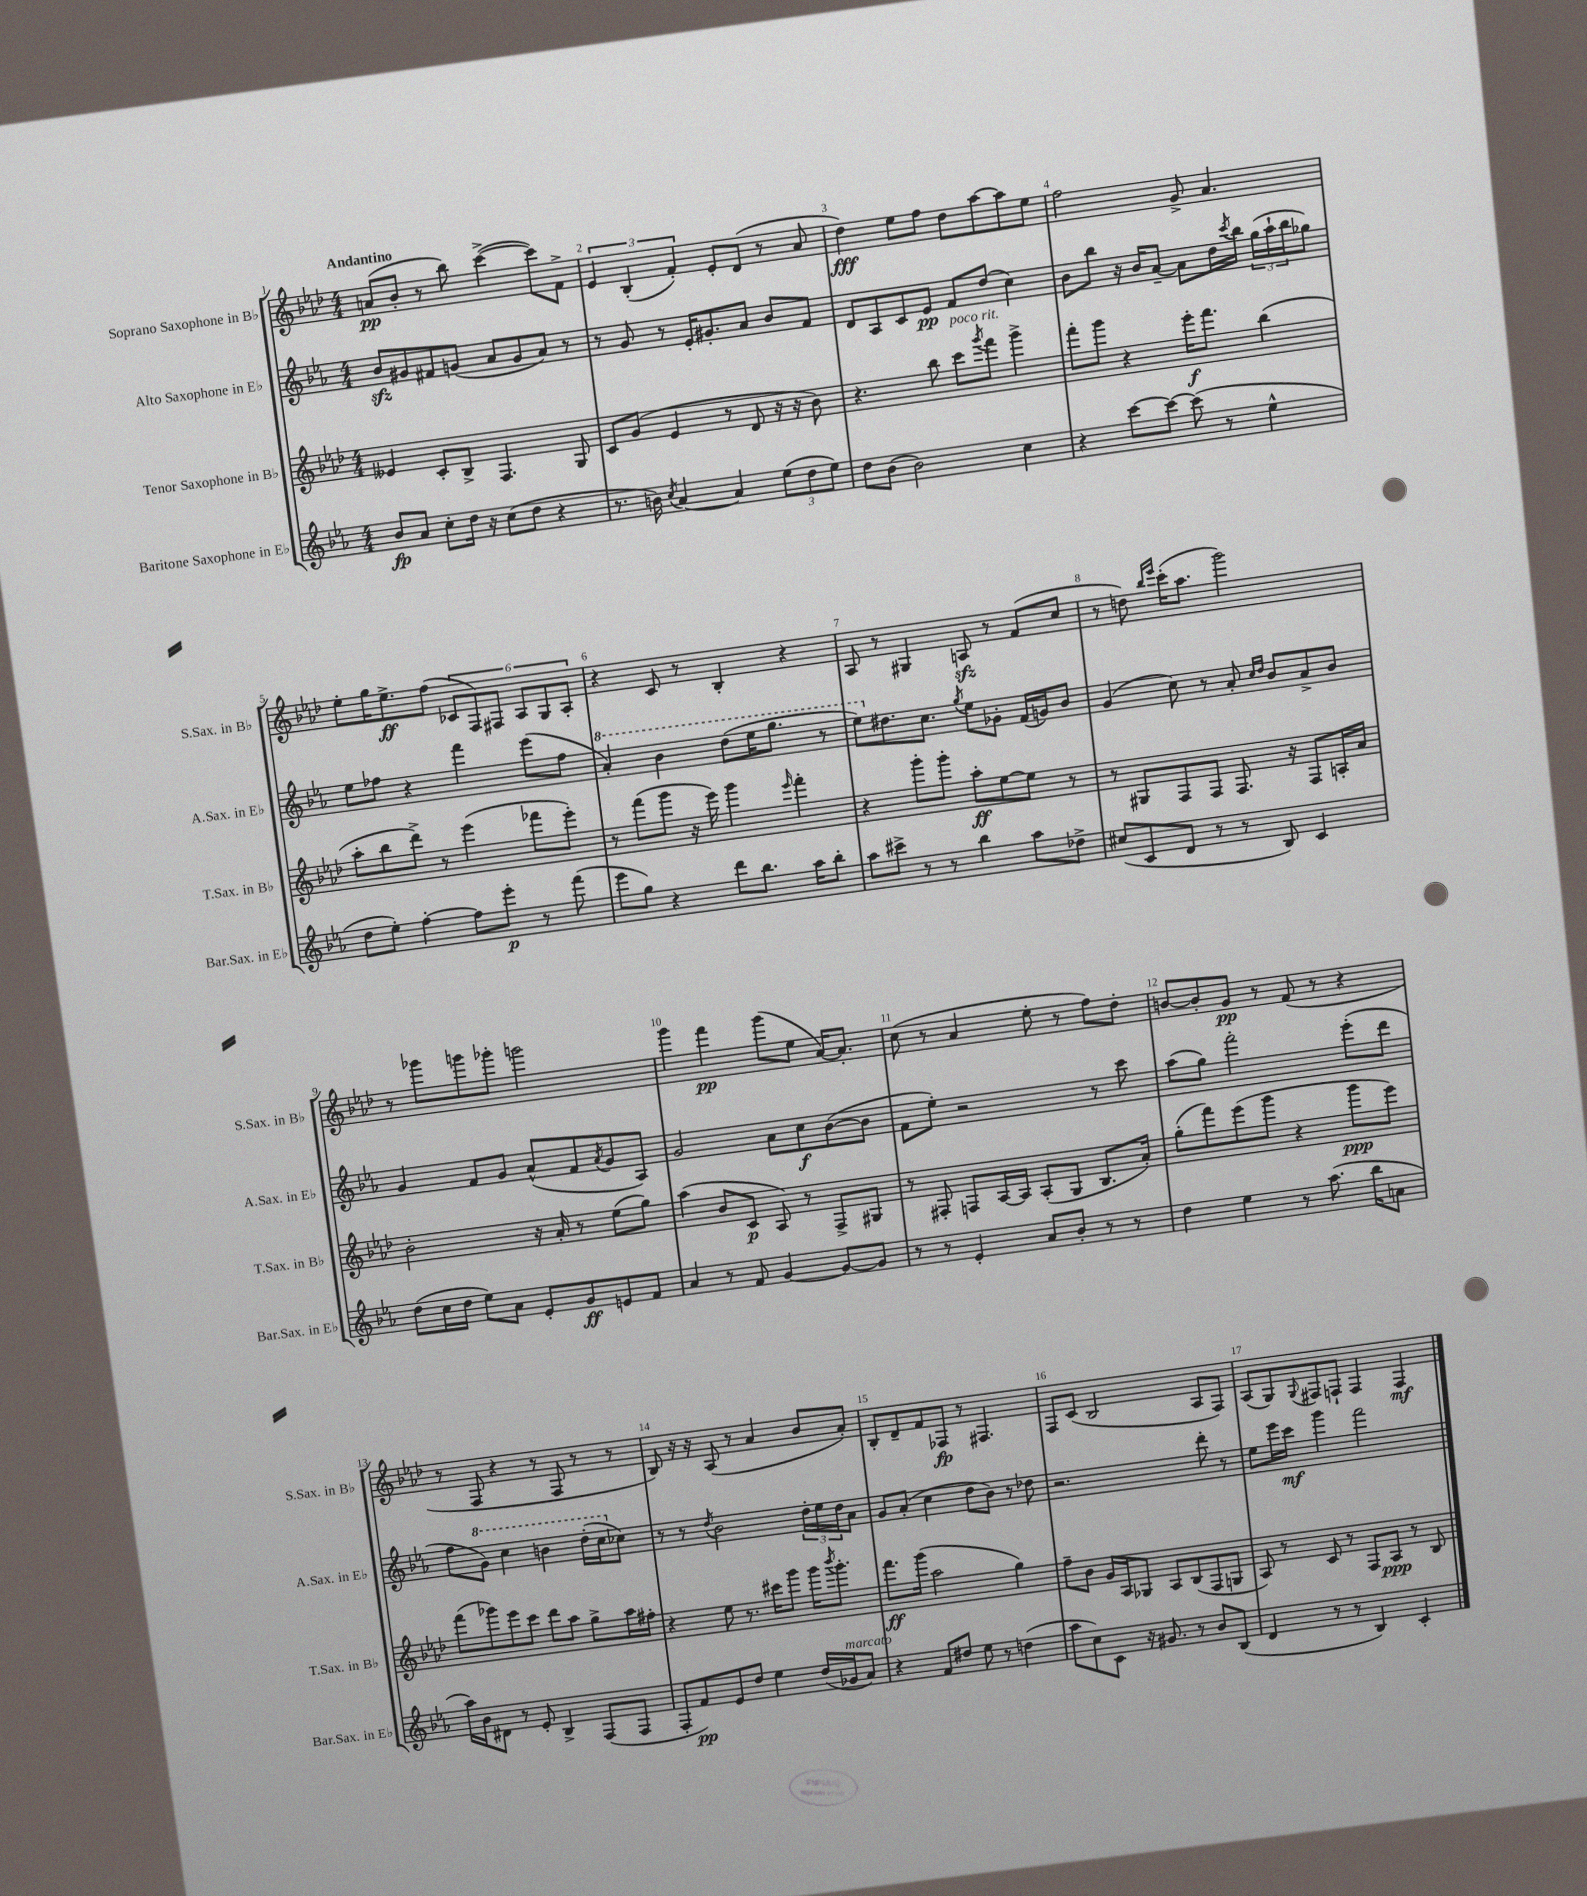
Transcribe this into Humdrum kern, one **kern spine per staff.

**kern	**dynam	**kern	**dynam	**kern	**dynam	**kern	**dynam
*part4	*part4	*part3	*part3	*part2	*part2	*part1	*part1
*staff4	*staff4	*staff3	*staff3	*staff2	*staff2	*staff1	*staff1
*I"Baritone Saxophone in E♭	*	*I"Tenor Saxophone in B♭	*	*I"Alto Saxophone in E♭	*	*I"Soprano Saxophone in B♭	*
*I'Bar.Sax. in E♭	*	*I'T.Sax. in B♭	*	*I'A.Sax. in E♭	*	*I'S.Sax. in B♭	*
*clefG2	*	*clefG2	*	*clefG2	*	*clefG2	*
*k[b-e-a-]	*	*k[b-e-a-d-]	*	*k[b-e-a-]	*	*k[b-e-a-d-]	*
*M4/4	*	*M4/4	*	*M4/4	*	*M4/4	*
=1	=1	=1	=1	=1	=1	=1	=1
!	!	!	!	!	!	!LO:TX:a:B:t=Andantino	!
8b-/L	fp	4e--X/	.	8b-zz/L	.	(8an/L	pp
8a-/J	.	.	.	8g#X/	.	8b-'/J	.
8cc'\L	.	8c'/L	.	8f#X/	.	8r	.
16dd\Jk	.	8B-^/J	.	(8gn/J	.	8bb-\)	.
16r	.	.	.	.	.	.	.
(8cc\L	.	4.F/	.	8a-/L	.	([4ccc^\	.
8dd\J	.	.	.	8g/	.	.	.
4r	.	.	.	8a-/J)	.	8ccc\L])	.
.	.	8G/	.	8r	.	8f^\J	.
=2	=2	=2	=2	=2	=2	=2	=2
8.r	.	8c/L	.	8r	.	6e-/	.
.	.	(8g/J	.	8g/	.	.	.
.	.	.	.	.	.	(6B-'/	.
16bn\)	.	.	.	.	.	.	.
8qcc/	.	.	.	.	.	.	.
[4a-/	.	4e-/	.	8r	.	.	.
.	.	.	.	.	.	6f'/)	.
.	.	.	.	16e-'/KL	.	.	.
.	.	.	.	8.g#X'/	.	.	.
4a-/]	.	8r	.	.	.	8e-'/L	.
.	.	8d-/	.	8a-/J	.	(8d-/J	.
(12ee-\L	.	16r	.	8b-/L	.	8r	.
.	.	16r	.	.	.	.	.
12dd\	.	.	.	.	.	.	.
.	.	8b-\)	.	8f/J	.	8a-/	.
12ee-\J)	.	.	.	.	.	.	.
=3	=3	=3	=3	=3	=3	=3	=3
8dd\L	.	4.r	.	8d/L	.	4dd-\)	fff
(8b-\J	.	.	.	8A-/	.	.	.
2b-\)	.	.	.	8c/	.	8ee-\L	.
.	.	8bb-\	.	8e-/J	pp	8ff\J	.
!	!	!LO:TX:a:i:t=poco rit.	!	!	!	!	!
.	.	8ccc\L	.	8f/L	.	8dd-\L	.
.	.	8qggg/	.	.	.	.	.
.	.	8fff\J	.	(8dd/J	.	[8aa-\	.
4cc\	.	4ggg^\	.	4cc\)	.	8aa-\]	.
.	.	.	.	.	.	8ee-\J	.
=4	=4	=4	=4	=4	=4	=4	=4
4r	.	8fff'\L	.	8b-\L	.	2ff\	.
.	.	8ggg\J	.	8bb-\J	.	.	.
[8ccc\L	.	4r	.	16r	.	.	.
.	.	.	.	16b-/KL	.	.	.
8ccc\J_	.	.	.	[8a-~/J	.	.	.
(8ccc\]	.	16eee-'\KL	f	8a-\L]	.	8g^/	.
.	.	8.fff\J	.	.	.	.	.
8r	.	.	.	16dd\L	.	4.a-/	.
.	.	.	.	8qccc/	.	.	.
.	.	.	.	16bb-\JJ	.	.	.
4ee-^^\	.	(4bb-\	.	(24gg\LL	.	.	.
.	.	.	.	24aa-`\	.	.	.
.	.	.	.	24bb-\J	.	.	.
.	.	.	.	8gg-X\J)	.	.	.
!!LO:LB:g=z
=5	=5	=5	=5	=5	=5	=5	=5
8dd\L	.	8aa-'\L	.	8ee-\L	.	8ee-'\L	.
8ee-'\J)	.	8bb-\	.	8ff-X\J	.	16gg\K	.
.	.	.	.	.	.	8.ee-^\	ff
[4ff'\	.	8ddd-^\J)	.	4r	.	.	.
.	.	8r	.	.	.	(8ff\J	.
8ff\L]	.	(4eee-\	.	4fff\	.	12c-X/L	.
.	.	.	.	.	.	12F/)	.
8eee-'\J	p	.	.	.	.	.	.
.	.	.	.	.	.	12F#X/J	.
8r	.	8fff-X\L	.	(8eee-\L	.	12A-/L	.
.	.	.	.	.	.	12G/	.
(8fff\	.	8eee-'\J)	.	8ff-\J	.	.	.
.	.	.	.	.	.	12A-'/J	.
=6	=6	=6	=6	=6	=6	=6	=6
*	*	*	*	*8va	*	*	*
8eee-\L	.	8r	.	4aa-'/)	.	4r	.
8gg\J)	.	(8fff\L	.	.	.	.	.
4r	.	8ggg\J	.	4bb-\	.	8c/	.
.	.	16r	.	.	.	8r	.
.	.	16eee-\)	.	.	.	.	.
8ddd\L	.	4ggg\	.	(8ddd\L	.	4B-'/	.
8.bb-\J	.	.	.	16eee-\K	.	.	.
.	.	.	.	8.ggg\J	.	.	.
.	.	16qqeee-/	.	.	.	.	.
.	.	4fff'\	.	.	.	4r	.
16aa-\KL	.	.	.	.	.	.	.
8bb-'\J	.	.	.	8r	.	.	.
=7	=7	=7	=7	=7	=7	=7	=7
8aa-\L	.	4r	.	8eee-\L)	.	8A-/	.
*	*	*	*	*X8va	*	*	*
8ccc#X^\J	.	.	.	8.dd#X\	.	8r	.
8r	.	8ggg'\L	.	.	.	4G#X/	.
.	.	.	.	8.cc\J	.	.	.
8r	.	8ggg'\J	.	.	.	.	.
.	.	.	.	8qgg/	.	.	.
4bb-\	.	8aa-'\L	ff	8ee-\L	.	8Anzz/	.
.	.	[8ee-\	.	8g-X'\J	.	8r	.
8aa-\L	.	8ee-\J]	.	(16f/LL	.	(8f/L	.
.	.	.	.	16gn/J)	.	.	.
8dd-X^\J	.	8r	.	8b-/J	.	8cc/J	.
=8	=8	=8	=8	=8	=8	=8	=8
(8cc#X/L	.	8r	.	(4g/	.	8r	.
8c/	.	8G#X/L	.	.	.	8ddn\)	.
.	.	.	.	.	.	16qqbb-/LL	.
.	.	.	.	.	.	16qqeee-/JJ	.
8d/J	.	8F/	.	8cc\)	.	(16ccc'\KL	.
.	.	.	.	.	.	8.aa-\J	.
8r	.	8F/J	.	8r	.	.	.
8r	.	8.F/	.	8a-'/	.	2ggg\)	.
.	.	.	.	16qqcc/LL	.	.	.
.	.	.	.	16qqdd/JJ	.	.	.
8B-/)	.	.	.	8b-/L	.	.	.
.	.	16r	.	.	.	.	.
4c/	.	8F/L	.	8a-^/	.	.	.
.	.	16An'/L	.	8b-/J	.	.	.
.	.	16a-/JJ	.	.	.	.	.
!!LO:LB:g=z
=9	=9	=9	=9	=9	=9	=9	=9
(8dd\L	.	2b-'\	.	4g/	.	8r	.
16cc\L	.	.	.	.	.	8ggg-X\L	.
16dd\JJ	.	.	.	.	.	.	.
8ee-\L)	.	.	.	8f/L	.	8gggn\	.
8a-\J	.	.	.	8g/J	.	8ggg-X'\J	.
8e-'/L	.	16r	.	(8a-^^/L	.	2gggn\	.
.	.	16a-'/	.	.	.	.	.
8g/	ff	8r	.	8f/	.	.	.
.	.	.	.	8qa-/	.	.	.
8en/	.	(8ee-\L	.	8g/	.	.	.
8f/J	.	8gg\J)	.	8A-/J)	.	.	.
=10	=10	=10	=10	=10	=10	=10	=10
4a-/	.	(4aa-\	.	2g/	.	4ggg\	.
8r	.	8b-/L	.	.	.	4fff\	pp
8f/	.	8c/J	p	.	.	.	.
[4g/	.	8A-/)	.	8a-\L	.	(8ggg\L	.
.	.	8r	.	8cc\	f	8ee-\J	.
8g/L_	.	8F^/L	.	([8b-\	.	[16a-/KL)	.
.	.	.	.	.	.	8.a-'/J]	.
8g/J]	.	8G#X/J	.	8b-\J]	.	.	.
=11	=11	=11	=11	=11	=11	=11	=11
8r	.	8r	.	8f\L	.	(8cc\	.
8r	.	8F#X'/	.	8ee-'\J)	.	8r	.
4e-'/	.	8Fn/L	.	2r	.	4a-/	.
.	.	[16A-/L	.	.	.	.	.
.	.	16A-/JJ]	.	.	.	.	.
8a-/L	.	(8A-'/L	.	.	.	8ee-'\	.
8b-'/J	.	8G/J	.	.	.	8r	.
8r	.	8.B-/L	.	8r	.	8ff\L)	.
8r	.	.	.	8ccc\	.	8dd-'\J	.
.	.	16a-'/Jk)	.	.	.	.	.
=12	=12	=12	=12	=12	=12	=12	=12
4dd\	.	(8gg'\L	.	(8aa-\L	.	[8bn/L	.
.	.	8fff\)	.	8gg\J)	.	8b'/]	.
4ee-\	.	(8eee-\	.	2fff'\	.	8g/J	pp
.	.	8ggg\J	.	.	.	8r	.
8r	.	4r	.	.	.	(8f/	.
(8.aa-\	.	.	.	.	.	8r	.
.	.	8ggg\L	ppp	(8eee-'\L	.	4r	.
16bb-\KL	.	.	.	.	.	.	.
8an\J	.	8eee-\J)	.	8ddd\J	.	.	.
!!LO:LB:g=z
=13	=13	=13	=13	=13	=13	=13	=13
16aa-\LL)	.	(8fff\L	.	8ff\L	.	8r	.
16b-\J	.	.	.	.	.	.	.
*	*	*	*	*8va	*	*	*
8d#X\J	.	8ggg-X\)	.	8gg\J)	.	8F/	.
8r	.	8eee-\	.	4ccc\	.	4r	.
8e-'/	.	8ccc\J	.	.	.	.	.
4B-^/	.	8ddd-\L	.	4bbn\	.	8r	.
.	.	8aa-\J	.	.	.	8F/	.
(8F/L	.	8gg^\L	.	(16ddd'\LL	.	8r	.
.	.	.	.	16ccc\J	.	.	.
*	*	*	*	*X8va	*	*	*
8F/J	.	16aa-\L	.	8cc-X\J)	.	8r	.
.	.	16ff#X'\JJ	.	.	.	.	.
=14	=14	=14	=14	=14	=14	=14	=14
8F'/L	.	4r	.	8r	.	8B-/)	.
8f/)	pp	.	.	8r	.	16r	.
.	.	.	.	.	.	16r	.
.	.	.	.	8qdd/	.	.	.
8e-/	.	8ee-\	.	2b-\	.	(8A-/	.
8dd/J	.	8.r	.	.	.	8r	.
4ee-\	.	.	.	.	.	4a-/	.
.	.	16ccc#X\KL	.	.	.	.	.
.	.	8ggg\J	.	.	.	.	.
(16dd/LL	.	16ggg\KL	.	24dd'\LL	.	8b-/L	.
.	.	.	.	24ee-\	.	.	.
.	.	8qbbb-/	.	.	.	.	.
!LO:TX:a:i:t=marcato	!	!	!	!	!	!	!
16g-X/J	.	8.ggg'\J	.	.	.	.	.
.	.	.	.	24dd\J	.	.	.
8a-/J)	.	.	.	8a-\J	.	8a-'/J)	.
=15	=15	=15	=15	=15	=15	=15	=15
4r	.	8.fff\L	ff	8g/L	.	8B-'/L	.
.	.	.	.	(8a-'/J	.	8d-~/	.
.	.	(16ggg\Jk	.	.	.	.	.
8f/L	.	2aa-\	.	4cc\	.	8f/	.
8dd#X/J	.	.	.	.	.	8F-X/J	fp
8ee-\	.	.	.	8dd\L	.	8r	.
8r	.	.	.	8b-\J)	.	4.F#X/	.
(4ddn\	.	4gg\)	.	8r	.	.	.
.	.	.	.	8dd-X\	.	.	.
=16	=16	=16	=16	=16	=16	=16	=16
8aa-\L	.	8ff~\L	.	2.r	.	8F/L	.
8cc\)	.	8b-\J	.	.	.	(8c/J	.
8c\J	.	16g/LL	.	.	.	2B-/	.
.	.	16A-/J	.	.	.	.	.
16r	.	8G-X/J	.	.	.	.	.
8.g#X/	.	.	.	.	.	.	.
.	.	8A-/L	.	.	.	.	.
8r	.	(8B-/	.	.	.	.	.
8b-/L	.	8F/	.	8ddd'\	.	8A-/L	.
(8B-/J	.	8Gn/J	.	8r	.	8F/J)	.
=17	=17	=17	=17	=17	=17	=17	=17
4d/	.	8A-/)	.	8ee-\L	.	(8A-/L	.
.	.	8r	.	16eee-\L	.	8G/)	.
.	.	.	.	16ccc\JJ	mf	.	.
.	.	.	.	.	.	8qqG/	.
8r	.	8c/	.	4ggg\	.	8F#X/	.
8r	.	8r	.	.	.	8Fn`/J	.
4B-/)	.	8F/L	.	2fff\	.	4F/	.
.	.	8A-/J	ppp	.	.	.	.
4c'/	.	8r	.	.	.	4F/	mf
.	.	8B-/	.	.	.	.	.
==	==	==	==	==	==	==	==
*-	*-	*-	*-	*-	*-	*-	*-
